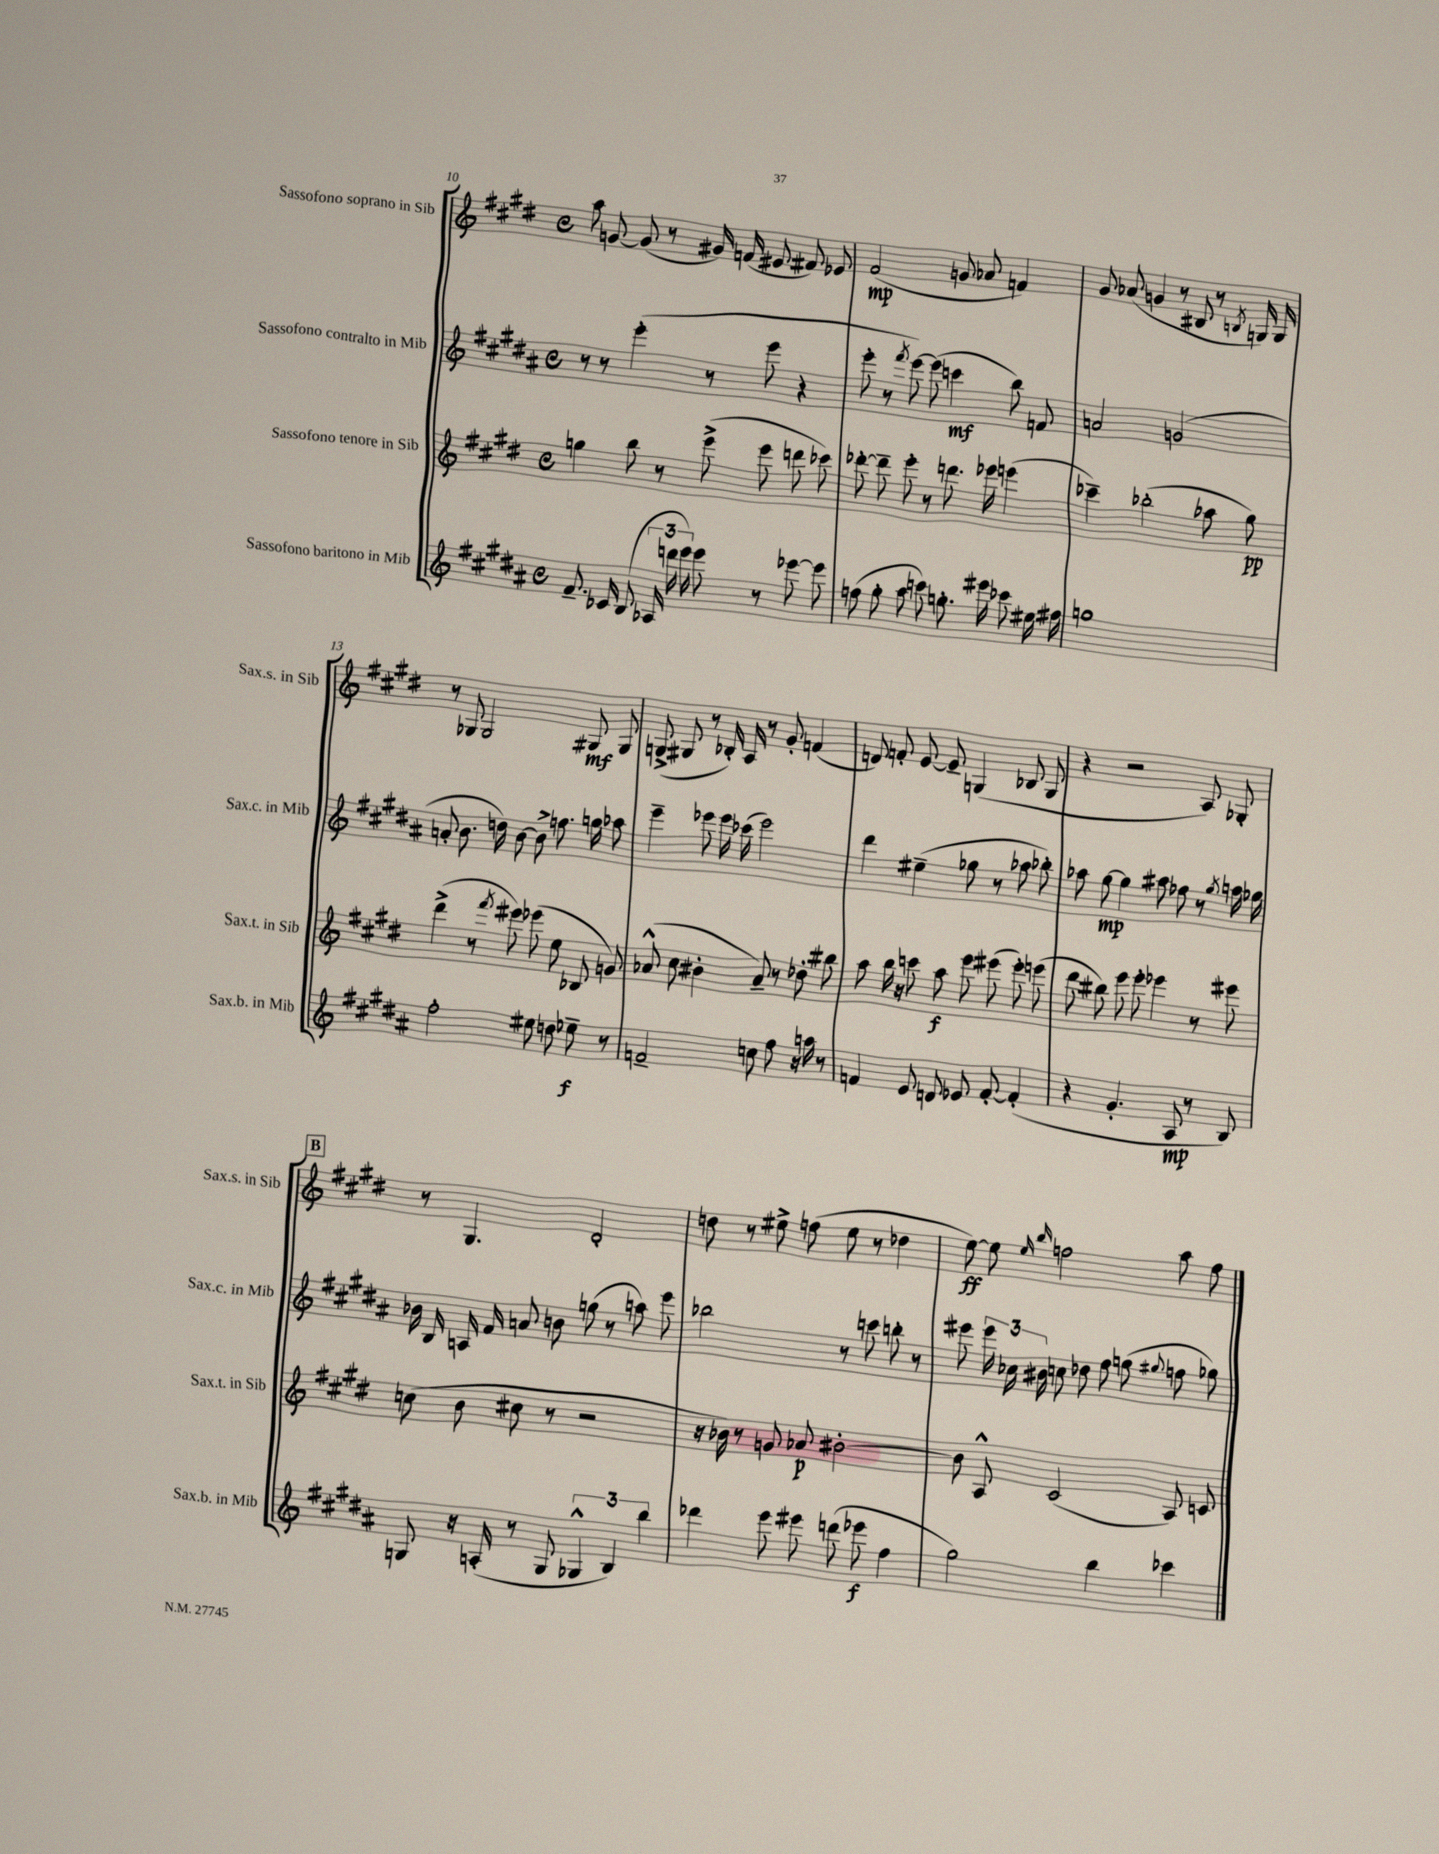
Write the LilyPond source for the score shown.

<<
\new StaffGroup <<
\new Staff = "s0" \with { instrumentName = "Sassofono soprano in Sib" shortInstrumentName = "Sax.s. in Sib" } {
    \clef treble \key e \major \defaultTimeSignature \time 4/4
    \autoBeamOff a''8 g'8~ g'8( r8 gis'16) f'16( eis'8 fis'8) ees'8 |
    fis'2\mp( g'8 aes'8 f'4) |
    gis'8 aes'8( g'4 r8 bis8 r8 \acciaccatura { b8 } g16) g16 |
    r8 ges8 ges2 gis8\mf gis8 |
    g8->( gis8 r8 bes16-.) a16 r8 gis'8-. f'4( |
    d'8) f'8-. e'8~ e'8-- g4( bes8 g8 |
    r4 r2 a8) ges8-. |
    \mark \markup { \box "B" } r8 gis4. dis'2-. |
    d''8 r8 eis''8-> f''8( eis''8 r8 des''4 |
    e''8~\ff) e''8 \grace { e''16 b''16 } f''2 a''8 f''8 \bar "|." |
}
\new Staff = "s1" \with { instrumentName = "Sassofono contralto in Mib" shortInstrumentName = "Sax.c. in Mib" } {
    \clef treble \key b \major \defaultTimeSignature \time 4/4
    \autoBeamOff r8 r8 e'''4-.( r8 e'''8 r4 |
    e'''8-. r8 \acciaccatura { fis'''8 } e'''8~) e'''8( c'''4\mf b''8) f'8 |
    a'2 g'2( |
    a'8-. b'8. d''16) b'8~ b'8-> f''8. g''16 aes''8 |
    e'''4-- ees'''8 ees'''16 ces'''16( ees'''2) |
    dis'''4 eis''4--( ges''8 r8 aes''8 bes''8-.) |
    aes''8 gis''8~\mp gis''4 ais''8 fes''8 r8 \acciaccatura { gis''8 } a''16 ges''16 |
    \mark \markup { \box "B" } bes'16 b16 a16 fis'16 a'8 b'8 g''8( r8 a''8) e'''8 |
    bes''2 r8 c'''8 b''8-. r8 |
    eis'''8 \tuplet 3/2 { eis'''16 ces''16 bis'16 } c''8 des''8 fis''8 g''8( \appoggiatura { gis''8 } f''8 ges''8) \bar "|." |
}
\new Staff = "s2" \with { instrumentName = "Sassofono tenore in Sib" shortInstrumentName = "Sax.t. in Sib" } {
    \clef treble \key e \major \defaultTimeSignature \time 4/4
    \autoBeamOff g''4 b''8 r8 e'''8->( e'''8 d'''8 ces'''8) |
    des'''8~-. des'''8-- e'''8-. r8 d'''8. ees'''16 e'''4( |
    ces'''4--) bes''2-.( aes''8 gis''8\pp) |
    dis'''4->( r8 \acciaccatura { fis'''8 } eis'''8) ees'''8( e''8 bes8 g'8) |
    aes'8-^( cis''8 bis'4-. aes'8--) r8 des''8-. bis''8 |
    a''8 b''16 r16 c'''8 a''8\f e'''8 eis'''8( eis'''8-.) e'''8( |
    dis'''8 bis''8) e'''8 e'''8-. ees'''4 r8 eis'''8 |
    \mark \markup { \box "B" } c''8( b'8 cis''8 r8 r2 |
    r16 bes'16) r8 g'8 aes'8\p bis'2~-. |
    bis'8 a8-^ cis'2( a8) c'8 \bar "|." |
}
\new Staff = "s3" \with { instrumentName = "Sassofono baritono in Mib" shortInstrumentName = "Sax.b. in Mib" } {
    \clef treble \key b \major \defaultTimeSignature \time 4/4
    \autoBeamOff fis'8.-- ces'16 b8( \tuplet 3/2 { aes16 d'''16 e'''16) } e'''8 r8 ees'''8~ ees'''8 |
    f''8( gis''8-. ais''8 c'''8) g''8.-. eis'''16 ces'''8 eis''16 fis''16 |
    g''1 |
    fis''2-. eis''8 d''8 ees''8--\f r8 |
    f'2-- c''8 fis''8 r16 a''16 r8 |
    f'4 e'8 d'8 ees'8 f'8~-. f'4-.( |
    r4 gis'4.-. ais8\mp r8 b8) |
    \mark \markup { \box "B" } g8 r16 a16-.( r8 g8 \tuplet 3/2 { ges4-^ b4) b''4 } |
    des'''4 e'''8 eis'''8 d'''8( ees'''8\f fis''4 |
    gis''2) b''4 ces'''4 \bar "|." |
}
>>
>>
\layout { \context { \Score currentBarNumber = #10 } }
